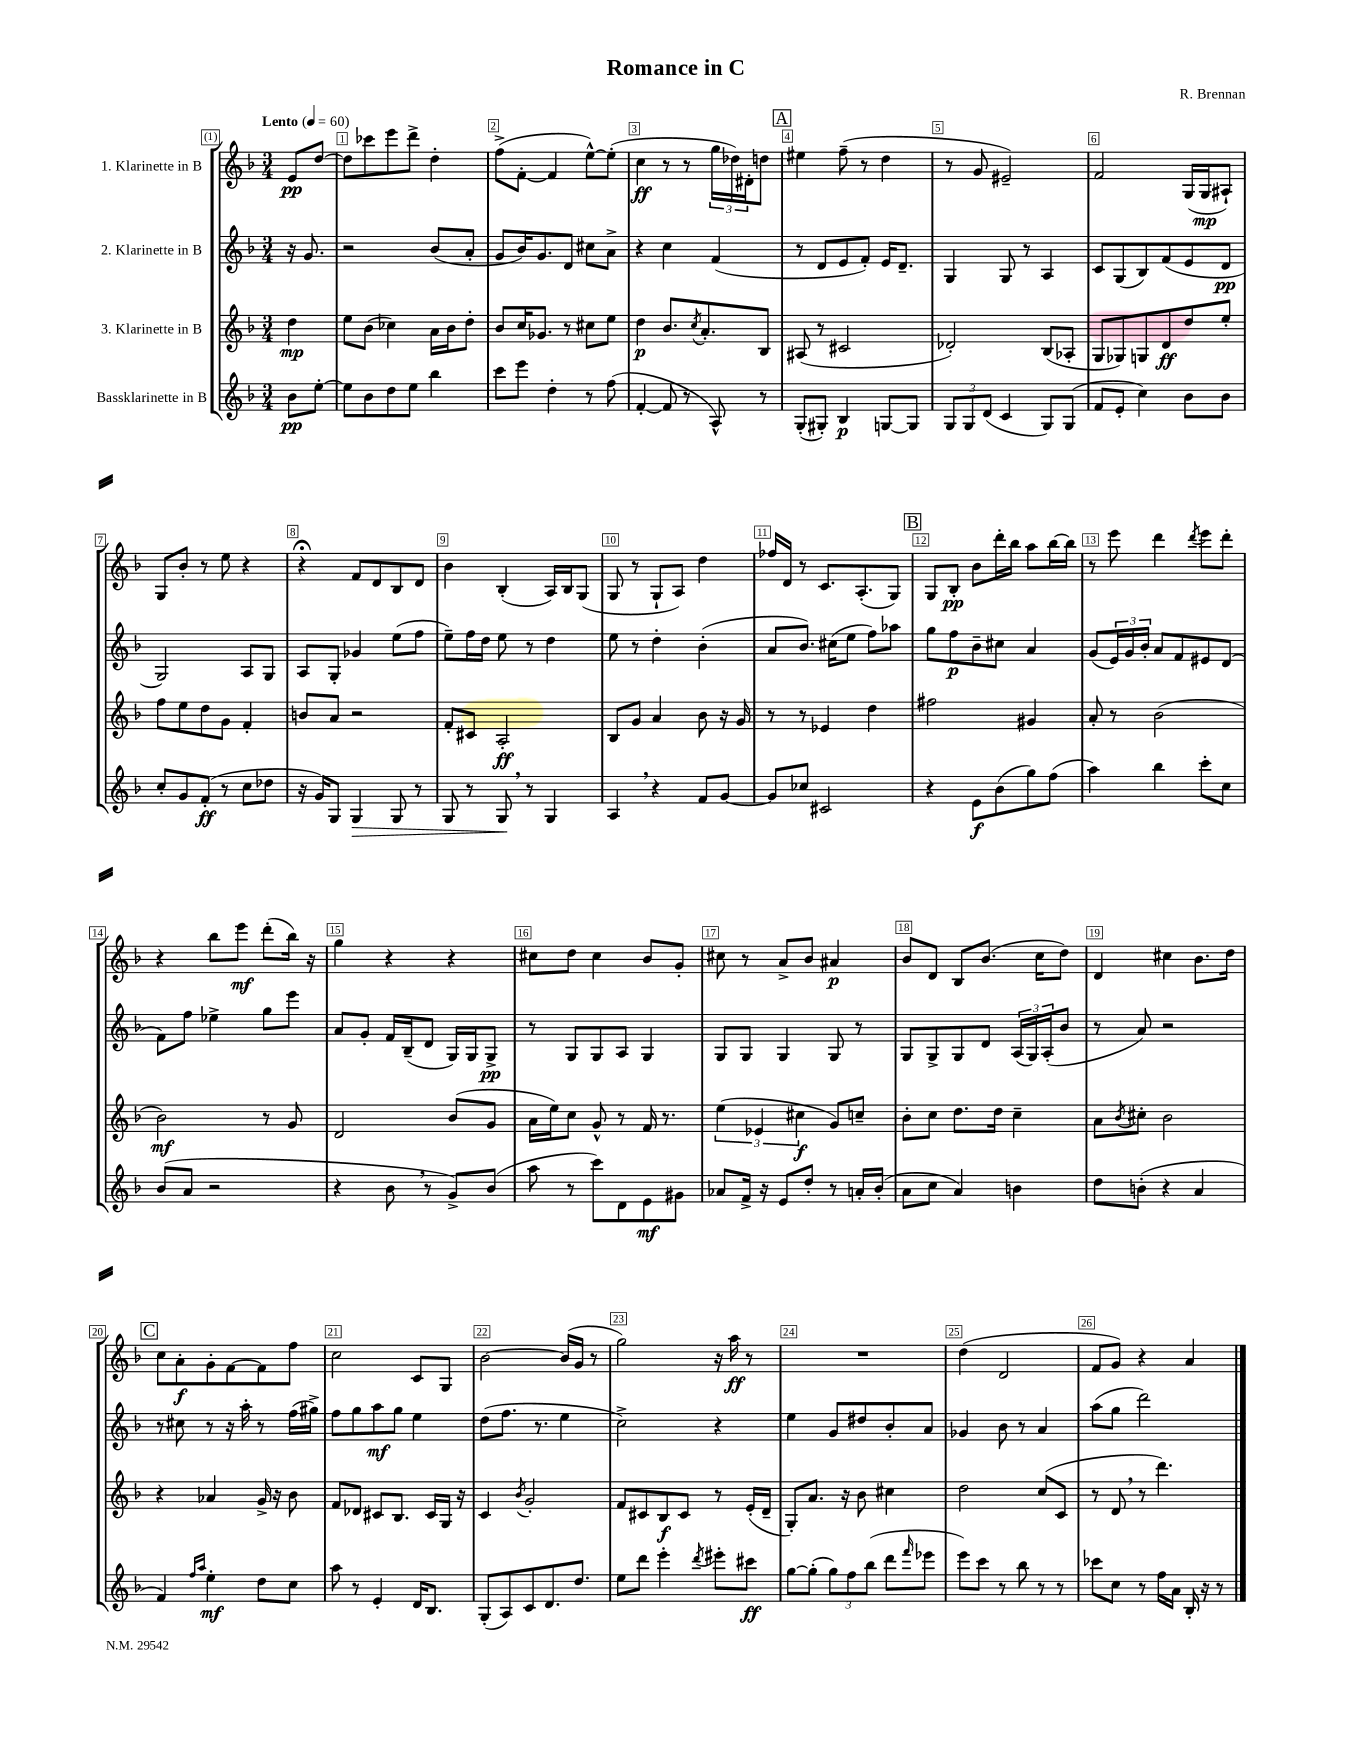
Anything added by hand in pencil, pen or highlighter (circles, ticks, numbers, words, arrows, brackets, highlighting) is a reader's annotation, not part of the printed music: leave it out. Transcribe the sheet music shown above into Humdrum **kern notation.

**kern	**kern	**kern	**kern
*staff4	*staff3	*staff2	*staff1
*clefG2	*clefG2	*clefG2	*clefG2
*k[b-]	*k[b-]	*k[b-]	*k[b-]
*M3/4	*M3/4	*M3/4	*M3/4
*MM60	*MM60	*MM60	*MM60
8b-\L	4dd\	16r	8e/L
.	.	8.g/	.
[8ee'\J	.	.	[8dd/J
=	=	=	=
8ee\]L	8ee\L	2r	8dd\]L
8b-\	(8b-\J	.	8ccc-\
8dd\	4cc-\)	.	8eee\
8ee\J	.	.	8ddd^\J
4bb-\	16a\LL	(8b-/L	4dd'\
.	16b-\J	.	.
.	8dd'\J	8a'/J	.
=	=	=	=
8ccc\L	8b-/L	8g/L	(8ff^\L
8eee\J	16cc/K	16b-/K)	[8f'\J
.	8.g-/J	8.g/	.
4dd'\	.	.	4f/]
.	8r	8d/J	.
8r	8cc#\L	8cc#\L	[8ee^^\L)
(8ff\	8ee\J	8a^\J	(8ee'\]J
=	=	=	=
[4f'/	4dd\	4r	4cc\
8f/]	8.b-/L	4cc\	8r
8r	.	.	8r
.	8qcc/	.	.
.	8.a'/	.	.
8A^^/)	.	(4f/	24gg\LL
.	.	.	24dd-\)
.	.	.	24d#'\J
8r	8B-/J	.	8dd\J
=	=	=	=
(8G'/L	(8A#/	8r	4ee#\
8G#'/J)	8r	8d/L	.
4B-/	2c#/	8e/	(8ff~\
.	.	8f'/J)	8r
[8G/L	.	16e/LK	4dd\
.	.	8.d~/J	.
8G/]J	.	.	.
=	=	=	=
12G/L	2d-'/)	4G/	8r
12G/	.	.	.
.	.	.	8g/
(12d/J	.	.	.
4c/	.	8G/	2e#~/)
.	.	8r	.
8G/L)	(8B-/L	4A/	.
(8G/J	8A-'/J	.	.
=	=	=	=
8f/L	8G/L	8c/L	2f/
8e'/J	8G-/)	(8G/	.
4cc\)	8G/	8B-/)	.
.	8d/	(8f/	.
8b-\L	8dd/	8e/	(16G/LL
.	.	.	16G/J
8b-\J	8ee'/J	8d/J	8A#`/J)
=	=	=	=
8cc'/L	8ff\L	2G/)	8G/L
8g/	8ee\	.	8b-'/J
(8f'/J	8dd\	.	8r
8r	8g\J	.	8ee\
8cc\L	4f'/	8A/L	4r
8dd-\J	.	8G/J	.
=	=	=	=
16r	8b/L	8A/L	4r;
16g/LK)	.	.	.
8G/J	8a/J	8G'/J	.
4G/	2r	4g-/	8f/L
.	.	.	8d/
8G/	.	(8ee\L	8B-/
8r	.	8ff\J	8d/J
=	=	=	=
8G/	8f'/L	8ee~\L)	4b-\
8r	8c#/J	16ff\L	.
.	.	16dd\JJ	.
8G/	2A'/	8ee\	(4B-'/
8r	.	8r	.
4G/	.	4dd\	16A/LL)
.	.	.	16B-/J
.	.	.	(8G/J
=	=	=	=
4A/	8B-/L	8ee\	8G/
.	8g/J	8r	8r
4r	4a/	4dd'\	8G`/L
.	.	.	8A/J)
8f/L	8b-\	(4b-'\	4dd\
[8g/J	16r	.	.
.	16g/	.	.
=	=	=	=
8g/]L	8r	8a/L	16ff-/LL
.	.	.	16d/JJ
8cc-/J	8r	8.b-/J)	8r
2c#/	4e-/	.	8.c/L
.	.	(16cc#\LK	.
.	.	8ee\J	.
.	.	.	(8.A'/
.	4dd\	8ff\L)	.
.	.	8aa-\J	8G/J)
=	=	=	=
4r	2ff#\	8gg\L	8G/L
.	.	8ff\	8B-'/J
8e\L	.	8b-~\	8b-\L
(8b-\	.	8cc#\J	16ddd'\L
.	.	.	16bb-\JJ
8gg\)	4g#/	4a/	8aa\L
(8ff\J	.	.	[16bb-\L
.	.	.	16bb-\]JJ
=	=	=	=
4aa\)	8a'/	(8g/L	8r
.	8r	24e/L)	8eee\
.	.	24g/	.
.	.	24b-'/JJ	.
4bb-\	(2b-\	8a/L	4ddd\
.	.	8f/	.
.	.	.	8qddd/
8ccc'\L	.	8e#/	8eee\L
8cc\J	.	(8d/J	8ddd'\J
=	=	=	=
(8b-/L	2b-\)	8f\L)	4r
8a/J	.	8ff\J	.
2r	.	4ee-^\	8bb-\L
.	.	.	8eee\J
.	8r	8gg\L	(8ddd'\L
.	8g/	8eee\J	16bb-\Jk)
.	.	.	16r
=	=	=	=
4r	2d/	8a/L	4gg\
.	.	8g'/J	.
8b-\	.	16f/LL	4r
.	.	(16B-~/J	.
8r	.	8d/J	.
8g^/L)	(8b-/L	16G/LL)	4r
.	.	16G/J	.
(8b-/J	8g/J	8G^/J	.
=	=	=	=
8aa\	16a\LL	8r	8cc#\L
.	16ee\J)	.	.
8r	8cc\J	8G/L	8dd\J
8ccc\L)	8g^^/	8G/	4cc#\
8d\	8r	8A/J	.
8e\	16f/	4G/	8b-/L
.	8.r	.	.
8g#\J	.	.	8g'/J
=	=	=	=
8a-/L	(6ee\	8G/L	8cc#\
16f^/Jk	.	8G/J	8r
.	6e-/	.	.
16r	.	.	.
8e/L	.	4G/	8a^/L
.	6cc#\	.	.
8dd'/J	.	.	8b-/J
8r	8g/L)	8G/	4a#/
16a'/LL	8cc~/J	8r	.
(16b-'/JJ	.	.	.
=	=	=	=
8a\L	8b-'\L	8G/L	8b-/L
8cc\J	8cc\J	8G^/	8d/J
4a/)	8.dd\L	8G/	8B-/L
.	.	8d/J	(8.b-/J
.	16dd\Jk	.	.
4b\	4cc~\	(24A/LL	.
.	.	24G/)	.
.	.	.	16cc\LK
.	.	(24A'/J	.
.	.	8b-/J	8dd\J)
=	=	=	=
8dd\L	8a\L	8r	4d/
.	8qb-/	.	.
(8b'\J	8cc#'\J	8a/)	.
4r	2b-\	2r	4cc#\
4a/	.	.	8.b-\L
.	.	.	16dd\Jk
=	=	=	=
4f/)	4r	8r	8cc\L
.	.	8cc#\	8a'\
16qqff/LL	.	.	.
16qqaa/JJ	.	.	.
4ee'\	4a-/	8r	8g'\
.	.	16r	[8f\
.	.	16aa'\	.
8dd\L	16g^/	8r	8f\]
.	16r	.	.
8cc\J	8b-\	(16ff\LL	8ff\J
.	.	16gg#^\JJ)	.
=	=	=	=
8aa\	8f/L	8ff\L	2cc\
8r	8d-/J	8gg\	.
4e'/	8c#/L	8aa\	.
.	8.B-/J	8gg\J	.
16d/LK	.	4ee\	8c/L
8.B-/J	16c#/LL	.	.
.	16G/JJ	.	8G/J
.	16r	.	.
=	=	=	=
(8G'/L	4c/	(8dd\L	[2b-\
8A/)	.	8.ff\J	.
.	8qb-/	.	.
8c/	2g'/	.	.
.	.	8.r	.
8.d/	.	.	.
.	.	4ee\	(16b-/]LL
8.dd/J	.	.	16g/JJ
.	.	.	8r
=	=	=	=
8ee\L	8f/L	2cc^\)	2gg\)
8ddd\J	8c#/	.	.
4eee'\	8B-/	.	.
.	8c#/J	.	.
8qddd/	.	.	.
8eee#'\L	8r	4r	16r
.	.	.	16aa\
8ccc#\J	(16e'/LL	.	8r
.	16d~/JJ	.	.
=	=	=	=
[8gg\L	8G'/L)	4ee\	2.r
(8gg'\]J	8.a/J	.	.
12gg\L)	.	8g/L	.
.	16r	.	.
12ff\	.	.	.
.	8b-\	8dd#/	.
(12bb-\J	.	.	.
8ddd\L	4cc#\	8b-'/	.
16qqfff/	.	.	.
8eee-\J	.	8a/J	.
=	=	=	=
8eee\L)	2dd\	4g-/	(4dd\
8ccc\J	.	.	.
8r	.	8b-\	2d/
8bb-\	.	8r	.
8r	(8cc/L	4a/	.
8r	8c/J	.	.
=	=	=	=
8ccc-\L	8r	(8aa\L	8f/L
8cc\J	8d/	8gg\J	8g/J)
8r	8r	2ddd\)	4r
16ff\LL	4.ddd\)	.	.
16a\JJ	.	.	.
16B-'/	.	.	4a/
16r	.	.	.
8r	.	.	.
==	==	==	==
*-	*-	*-	*-
